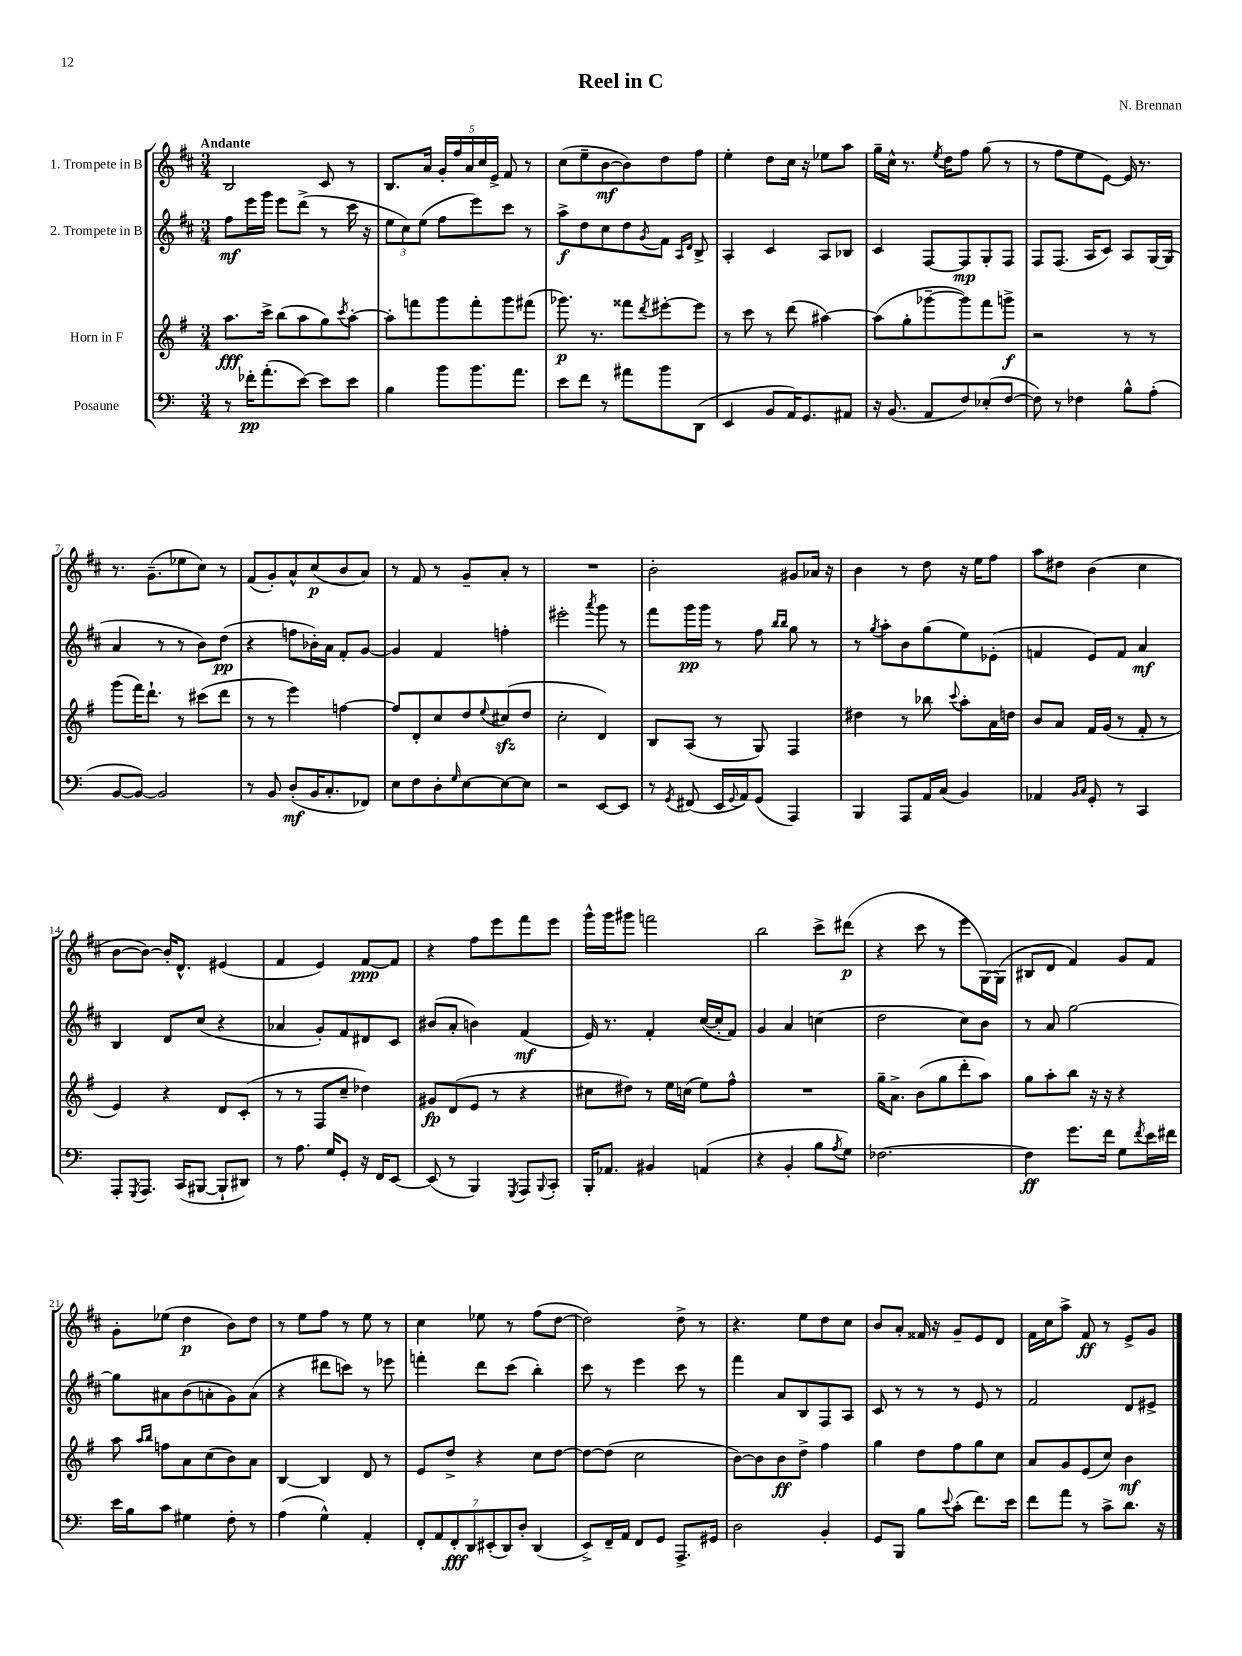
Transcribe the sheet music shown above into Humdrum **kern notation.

**kern	**dynam	**kern	**dynam	**kern	**dynam	**kern	**dynam
*part4	*part4	*part3	*part3	*part2	*part2	*part1	*part1
*staff4	*staff4	*staff3	*staff3	*staff2	*staff2	*staff1	*staff1
*I"Posaune	*	*I"Horn in F	*	*I"2. Trompete in B	*	*I"1. Trompete in B	*
*clefF4	*	*clefG2	*	*clefG2	*	*clefG2	*
*k[]	*	*k[f#]	*	*k[f#c#]	*	*k[f#c#]	*
*M3/4	*	*M3/4	*	*M3/4	*	*M3/4	*
=1	=1	=1	=1	=1	=1	=1	=1
!	!	!	!	!	!	!LO:TX:a:B:t=Andante	!
8r	.	8.aa\L	fff	8ff#\L	mf	2B/	.
16f-X'\KL	pp	.	.	16eee\L	.	.	.
(8.a'\	.	16ccc^\Jk	.	16ggg\JJ	.	.	.
.	.	(8bb\L	.	8eee\L	.	.	.
[8e\J)	.	8aa\	.	(8ddd^\J	.	.	.
8e\L]	.	8gg\)	.	8r	.	8c#/	.
.	.	8qccc/	.	.	.	.	.
8e\J	.	[8aa'\J	.	16ccc#\	.	8r	.
.	.	.	.	16r	.	.	.
=2	=2	=2	=2	=2	=2	=2	=2
4B\	.	8aa'\L]	.	12ee\L	.	8.B/L	.
.	.	.	.	12cc#\)	.	.	.
.	.	8fffn\	.	.	.	.	.
.	.	.	.	(12ee\J	.	.	.
.	.	.	.	.	.	16a/Jk	.
8b\L	.	8ggg\	.	8ff#\L	.	20g'/LL	.
.	.	.	.	.	.	20ff#/	.
.	.	.	.	.	.	20a/	.
8.b\	.	8fff'\	.	8eee\)	.	.	.
.	.	.	.	.	.	20cc#/	.
.	.	.	.	.	.	20e^/JJ	.
.	.	8ggg\	.	8ccc#\J	.	8f#/	.
8.a\J	.	.	.	.	.	.	.
.	.	(8fff#X\J	.	8r	.	8r	.
=3	=3	=3	=3	=3	=3	=3	=3
8e\L	.	8.ggg-X\)	p	8aa^\L	f	(8cc#\L	.
8f\J	.	.	.	8dd\	.	8ee~\	.
.	.	8.r	.	.	.	.	.
8r	.	.	.	8cc#\	.	[8b\	mf
8a#X\L	.	8fff##X\L	.	8dd\	.	8b\])	.
.	.	8qddd/	.	8qg/	.	.	.
8b\	.	[8eee#X'\	.	8f#\J	.	8dd\	.
.	.	.	.	16qqA/LL	.	.	.
.	.	.	.	16qqd/JJ	.	.	.
(8DD\J	.	8eee#\J]	.	8B^/	.	8ff#\J	.
=4	=4	=4	=4	=4	=4	=4	=4
4EE/	.	8r	.	4A'/	.	4ee'\	.
.	.	8ccc\	.	.	.	.	.
8BB/L	.	8r	.	4c#/	.	8dd\L	.
16AA/K)	.	(8ddd\	.	.	.	16cc#\Jk	.
8.GG/	.	.	.	.	.	16r	.
.	.	[4aa#X\)	.	8A/L	.	8ee-X\L	.
8AA#X/J	.	.	.	8B-X/J	.	8aa\J	.
=5	=5	=5	=5	=5	=5	=5	=5
16r	.	(8aa#\L]	.	4c#/	.	16gg~\LL	.
(8.BB/	.	.	.	.	.	16cc#^^\JJ	.
.	.	8gg'\	.	.	.	8.r	.
8AA/L	.	[8ggg-X~\	.	[8F#/L	.	.	.
.	.	.	.	.	.	8qee/	.
.	.	.	.	.	.	16dd\KL	.
8F/)	.	8ggg-\])	.	8F#/]	mp	8ff#\J	.
(8E-X'/	.	8fff#\	.	8G'/	.	(8gg\	.
[8F/J	.	8gggn^\J	f	8F#/J	.	8r	.
=6	=6	=6	=6	=6	=6	=6	=6
8F\])	.	2r	.	8F#/L	.	8r	.
8r	.	.	.	(8.F#/J	.	8ff#\L	.
4F-X\	.	.	.	.	.	8ee\	.
.	.	.	.	16A/KL	.	.	.
.	.	.	.	8c#/J)	.	[8e\J)	.
8B^^\L	.	8r	.	8A/L	.	16e/]	.
.	.	.	.	.	.	8.r	.
(8A'\J	.	8r	.	[16G/L	.	.	.
.	.	.	.	(16G/JJ]	.	.	.
!!LO:LB:g=z
=7	=7	=7	=7	=7	=7	=7	=7
[8BB/L	.	(8ggg\L	.	4a/	.	8.r	.
8BB/J_)	.	16fff#\K)	.	.	.	.	.
.	.	8.ddd`\J	.	.	.	(8.g~\L	.
2BB/]	.	.	.	8r	.	.	.
.	.	8r	.	8r	.	8ee-X\	.
.	.	(8ccc#X\L	.	8b\L)	.	8cc#\J)	.
.	.	8ddd\J	.	(8dd\J	pp	8r	.
=8	=8	=8	=8	=8	=8	=8	=8
8r	.	8r	.	4r	.	(8f#/L	.
8BB/	.	8r	.	.	.	8g'/)	.
(8D'/L	mf	4eee\)	.	8ffn\L	.	8a^^/	.
16BB/K	.	.	.	16b-X'\L)	.	(8cc#/	p
8.C'/	.	.	.	16a\JJ	.	.	.
.	.	[4ffn\	.	8f#'/L	.	8b/	.
8FF-X/J)	.	.	.	[8g/J	.	8a/J)	.
=9	=9	=9	=9	=9	=9	=9	=9
8E\L	.	8ff/L]	.	4g/]	.	8r	.
8F\	.	8d'/	.	.	.	8f#/	.
8D'\	.	8cc/	.	4f#/	.	8r	.
16qqG/	.	.	.	.	.	.	.
[8E\	.	8dd/	.	.	.	8g~/L	.
.	.	8qqee/	.	.	.	.	.
8E\_	.	(8cc#Xzz/	.	4ffn'\	.	8a'/J	.
8E\J]	.	8dd/J	.	.	.	8r	.
=10	=10	=10	=10	=10	=10	=10	=10
2r	.	2cc'\	.	2eee#X'\	.	2.r	.
.	.	.	.	8qaaa/	.	.	.
[8EE/L	.	4d/)	.	8ggg\	.	.	.
8EE/J]	.	.	.	8r	.	.	.
=11	=11	=11	=11	=11	=11	=11	=11
8r	.	8B/L	.	8fff#\L	.	2b'\	.
8qGG/	.	.	.	.	.	.	.
(8FF#X/	.	(8A/J	.	16ggg\L	pp	.	.
.	.	.	.	16ggg\JJ	.	.	.
16EE/LL	.	8r	.	8r	.	.	.
8qqGG/	.	.	.	.	.	.	.
16AA/J)	.	.	.	.	.	.	.
(8GG/J	.	8G/)	.	8ff#\	.	.	.
.	.	.	.	16qqbb/LL	.	.	.
.	.	.	.	16qqbb/JJ	.	.	.
4AAA/)	.	4F#/	.	8gg\	.	8g#X/L	.
.	.	.	.	8r	.	16a-X/Jk	.
.	.	.	.	.	.	16r	.
=12	=12	=12	=12	=12	=12	=12	=12
4BBB/	.	4dd#X\	.	8r	.	4b\	.
.	.	.	.	8qgg/	.	.	.
.	.	.	.	8aa'\L	.	.	.
8AAA/L	.	8r	.	8b\	.	8r	.
16AA/L	.	8bb-X\	.	(8gg\	.	8dd\	.
(16C/JJ	.	.	.	.	.	.	.
.	.	8qqccc/	.	.	.	.	.
4BB/)	.	8aa'\L	.	8ee\)	.	16r	.
.	.	.	.	.	.	16ee\KL	.
.	.	16a\L	.	(8e-X'\J	.	8ff#\J	.
.	.	16ddn\JJ	.	.	.	.	.
=13	=13	=13	=13	=13	=13	=13	=13
4AA-X/	.	8b/L	.	4fn/	.	8aa\L	.
.	.	8a/J	.	.	.	8dd#X\J	.
16qqBB/LL	.	.	.	.	.	.	.
16qqC/JJ	.	.	.	.	.	.	.
8GG'/	.	16f#/LL	.	8e/L)	.	(4b\	.
.	.	(16g/JJ	.	.	.	.	.
8r	.	8r	.	8f/J	.	.	.
4CC/	.	8f#'/	.	4a/	mf	4cc#\	.
.	.	8r	.	.	.	.	.
!!LO:LB:g=z
=14	=14	=14	=14	=14	=14	=14	=14
8AAA'/L	.	4e/)	.	4B/	.	[8b\L	.
8qGGG/	.	.	.	.	.	.	.
8.AAA/J	.	.	.	.	.	8b\J_)	.
.	.	4r	.	8d/L	.	16b'/KL]	.
(16CC/KL	.	.	.	.	.	8.d^^/J	.
[8BBB#X/J	.	.	.	(8cc#/J	.	.	.
8BBB#`/L]	.	8d/L	.	4r	.	(4e#X/	.
8DD#X/J)	.	(8c'/J	.	.	.	.	.
=15	=15	=15	=15	=15	=15	=15	=15
8r	.	8r	.	4a-X/	.	4f#/	.
8.A\	.	8r	.	.	.	.	.
.	.	8F#/L	.	8g'/L)	.	4e/)	.
16G/KL	.	.	.	.	.	.	.
8GG'/J	.	8cc~/J	.	8f#/	.	.	.
16r	.	4dd-X\)	.	8d#X/	.	[8f#/L	ppp
16FF/KL	.	.	.	.	.	.	.
[8EE/J	.	.	.	8c#/J	.	8f#/J]	.
=16	=16	=16	=16	=16	=16	=16	=16
(8EE/]	.	8g#X/L	fp	(8b#X/L	.	4r	.
8r	.	(8d/	.	8a'/J	.	.	.
4BBB/)	.	8e/J	.	4bn\)	.	8ff#\L	.
.	.	8r	.	.	.	8eee\	.
8qGGG/	.	.	.	.	.	.	.
8AAA/L	.	4r	.	(4f#/	mf	8fff#\	.
8qqBBB/	.	.	.	.	.	.	.
8CC'/J	.	.	.	.	.	8eee\J	.
=17	=17	=17	=17	=17	=17	=17	=17
16BBB'/KL	.	8cc#X\L	.	16e/)	.	16ggg^^\LL	.
8.AA-X/J	.	.	.	8.r	.	16ggg\J	.
.	.	8dd#X\J)	.	.	.	8ggg#X\J	.
4BB#X/	.	8r	.	4f#'/	.	2fffn\	.
.	.	16ee\LL	.	.	.	.	.
.	.	(16ccn\JJ	.	.	.	.	.
(4AAn/	.	8ee\L)	.	([16cc#/LL	.	.	.
.	.	.	.	16cc#'/J]	.	.	.
.	.	8ff#^^\J	.	8f#/J)	.	.	.
=18	=18	=18	=18	=18	=18	=18	=18
4r	.	2.r	.	4g/	.	2bb\	.
4BB'/	.	.	.	4a/	.	.	.
8B\L	.	.	.	(4ccn\	.	8ccc#^\L	.
8qA/	.	.	.	.	.	.	.
8G\J)	.	.	.	.	.	(8ddd#X\J	p
=19	=19	=19	=19	=19	=19	=19	=19
[2.F-X\	.	16gg~\KL	.	2dd\	.	4r	.
.	.	8.a^\J	.	.	.	.	.
.	.	(8b\L	.	.	.	8ccc#\	.
.	.	8gg\	.	.	.	8r	.
.	.	8ddd'\	.	8cc#\L)	.	8eee\L	.
.	.	8aa\J)	.	8b\J	.	[16G\L)	.
.	.	.	.	.	.	(16G\JJ]	.
=20	=20	=20	=20	=20	=20	=20	=20
4F-\]	ff	8gg\L	.	8r	.	8B#X/L	.
.	.	8aa'\	.	8a/	.	8d/J	.
8.g\L	.	8bb\J	.	[2gg\	.	4f#/)	.
.	.	16r	.	.	.	.	.
16f\Jk	.	16r	.	.	.	.	.
8G\L	.	4r	.	.	.	8g/L	.
8qf/	.	.	.	.	.	.	.
16e\L	.	.	.	.	.	8f#/J	.
16f#X\JJ	.	.	.	.	.	.	.
!!LO:LB:g=z
=21	=21	=21	=21	=21	=21	=21	=21
16e\LL	.	8aa\	.	8gg\L]	.	8g'\L	.
16B\J	.	.	.	.	.	.	.
.	.	16qqaa/LL	.	.	.	.	.
.	.	16qqbb/JJ	.	.	.	.	.
8c\J	.	8ffn\L	.	8a#X\	.	(8ee-X\J	.
4G#X\	.	8a\	.	(8b\	.	4dd\	p
.	.	(8cc\	.	8an'\	.	.	.
8F'\	.	8b\)	.	8g\)	.	8b\L)	.
8r	.	8a\J	.	(8a\J	.	8dd\J	.
=22	=22	=22	=22	=22	=22	=22	=22
(4A\	.	[4B/	.	4r	.	8r	.
.	.	.	.	.	.	8ee\L	.
4G^^\)	.	4B/]	.	8ddd#X\L	.	8ff#\J	.
.	.	.	.	8cccn\J)	.	8r	.
4AA'/	.	8d/	.	8r	.	8ee\	.
.	.	8r	.	8eee-X\	.	8r	.
=23	=23	=23	=23	=23	=23	=23	=23
14FF'/L	.	8e/L	.	4fffn'\	.	4cc#\	.
14AA/	.	.	.	.	.	.	.
.	.	8dd^/J	.	.	.	.	.
14FF'/	fff	.	.	.	.	.	.
14DD/	.	.	.	.	.	.	.
.	.	4r	.	8ddd\L	.	8ee-X\	.
(14EE#X'/	.	.	.	.	.	.	.
14DD/)	.	.	.	.	.	.	.
.	.	.	.	(8ccc#\J	.	8r	.
14D'/J	.	.	.	.	.	.	.
(4DD/	.	8cc\L	.	4bb'\)	.	(8ff#\L	.
.	.	[8dd\J	.	.	.	[8dd\J	.
=24	=24	=24	=24	=24	=24	=24	=24
8EE^/L)	.	8dd\L_	.	8ccc#\	.	2dd\])	.
16FF~/L	.	(8dd\J]	.	8r	.	.	.
16AA/JJ	.	.	.	.	.	.	.
8FF/L	.	2cc\	.	4eee\	.	.	.
8GG/J	.	.	.	.	.	.	.
8.AAA^/L	.	.	.	8ccc#\	.	8dd^\	.
.	.	.	.	8r	.	8r	.
16GG#X/Jk	.	.	.	.	.	.	.
=25	=25	=25	=25	=25	=25	=25	=25
2D\	.	[8b\L)	.	4fff#\	.	4.r	.
.	.	8b\]	.	.	.	.	.
.	.	8b\	ff	8a/L	.	.	.
.	.	8dd^\J	.	8B/	.	8ee\L	.
4BB'/	.	4ff#\	.	8F#/	.	8dd\	.
.	.	.	.	8A/J	.	8cc#\J	.
=26	=26	=26	=26	=26	=26	=26	=26
8GG/L	.	4gg\	.	8c#/	.	8b/L	.
8BBB/J	.	.	.	8r	.	8a'/J	.
8B\L	.	8dd\L	.	8r	.	16f##X/	.
.	.	.	.	.	.	16r	.
8qqe/	.	.	.	.	.	.	.
(8c'\J	.	8ff#\	.	8r	.	8g~/L	.
8.f\L)	.	8gg\	.	8e/	.	8e/	.
.	.	8cc\J	.	8r	.	8d/J	.
16e\Jk	.	.	.	.	.	.	.
=27	=27	=27	=27	=27	=27	=27	=27
8f\L	.	8a/L	.	2f#/	.	16f#\LL	.
.	.	.	.	.	.	16cc#\J	.
8a\J	.	8g/	.	.	.	8aa^\J	.
8r	.	(8e/	.	.	.	8f#/	ff
8c^\L	.	8cc/J)	.	.	.	8r	.
8.d\J	.	4b\	mf	8d/L	.	8e^/L	.
.	.	.	.	8e#X^/J	.	8g/J	.
16r	.	.	.	.	.	.	.
==	==	==	==	==	==	==	==
*-	*-	*-	*-	*-	*-	*-	*-
